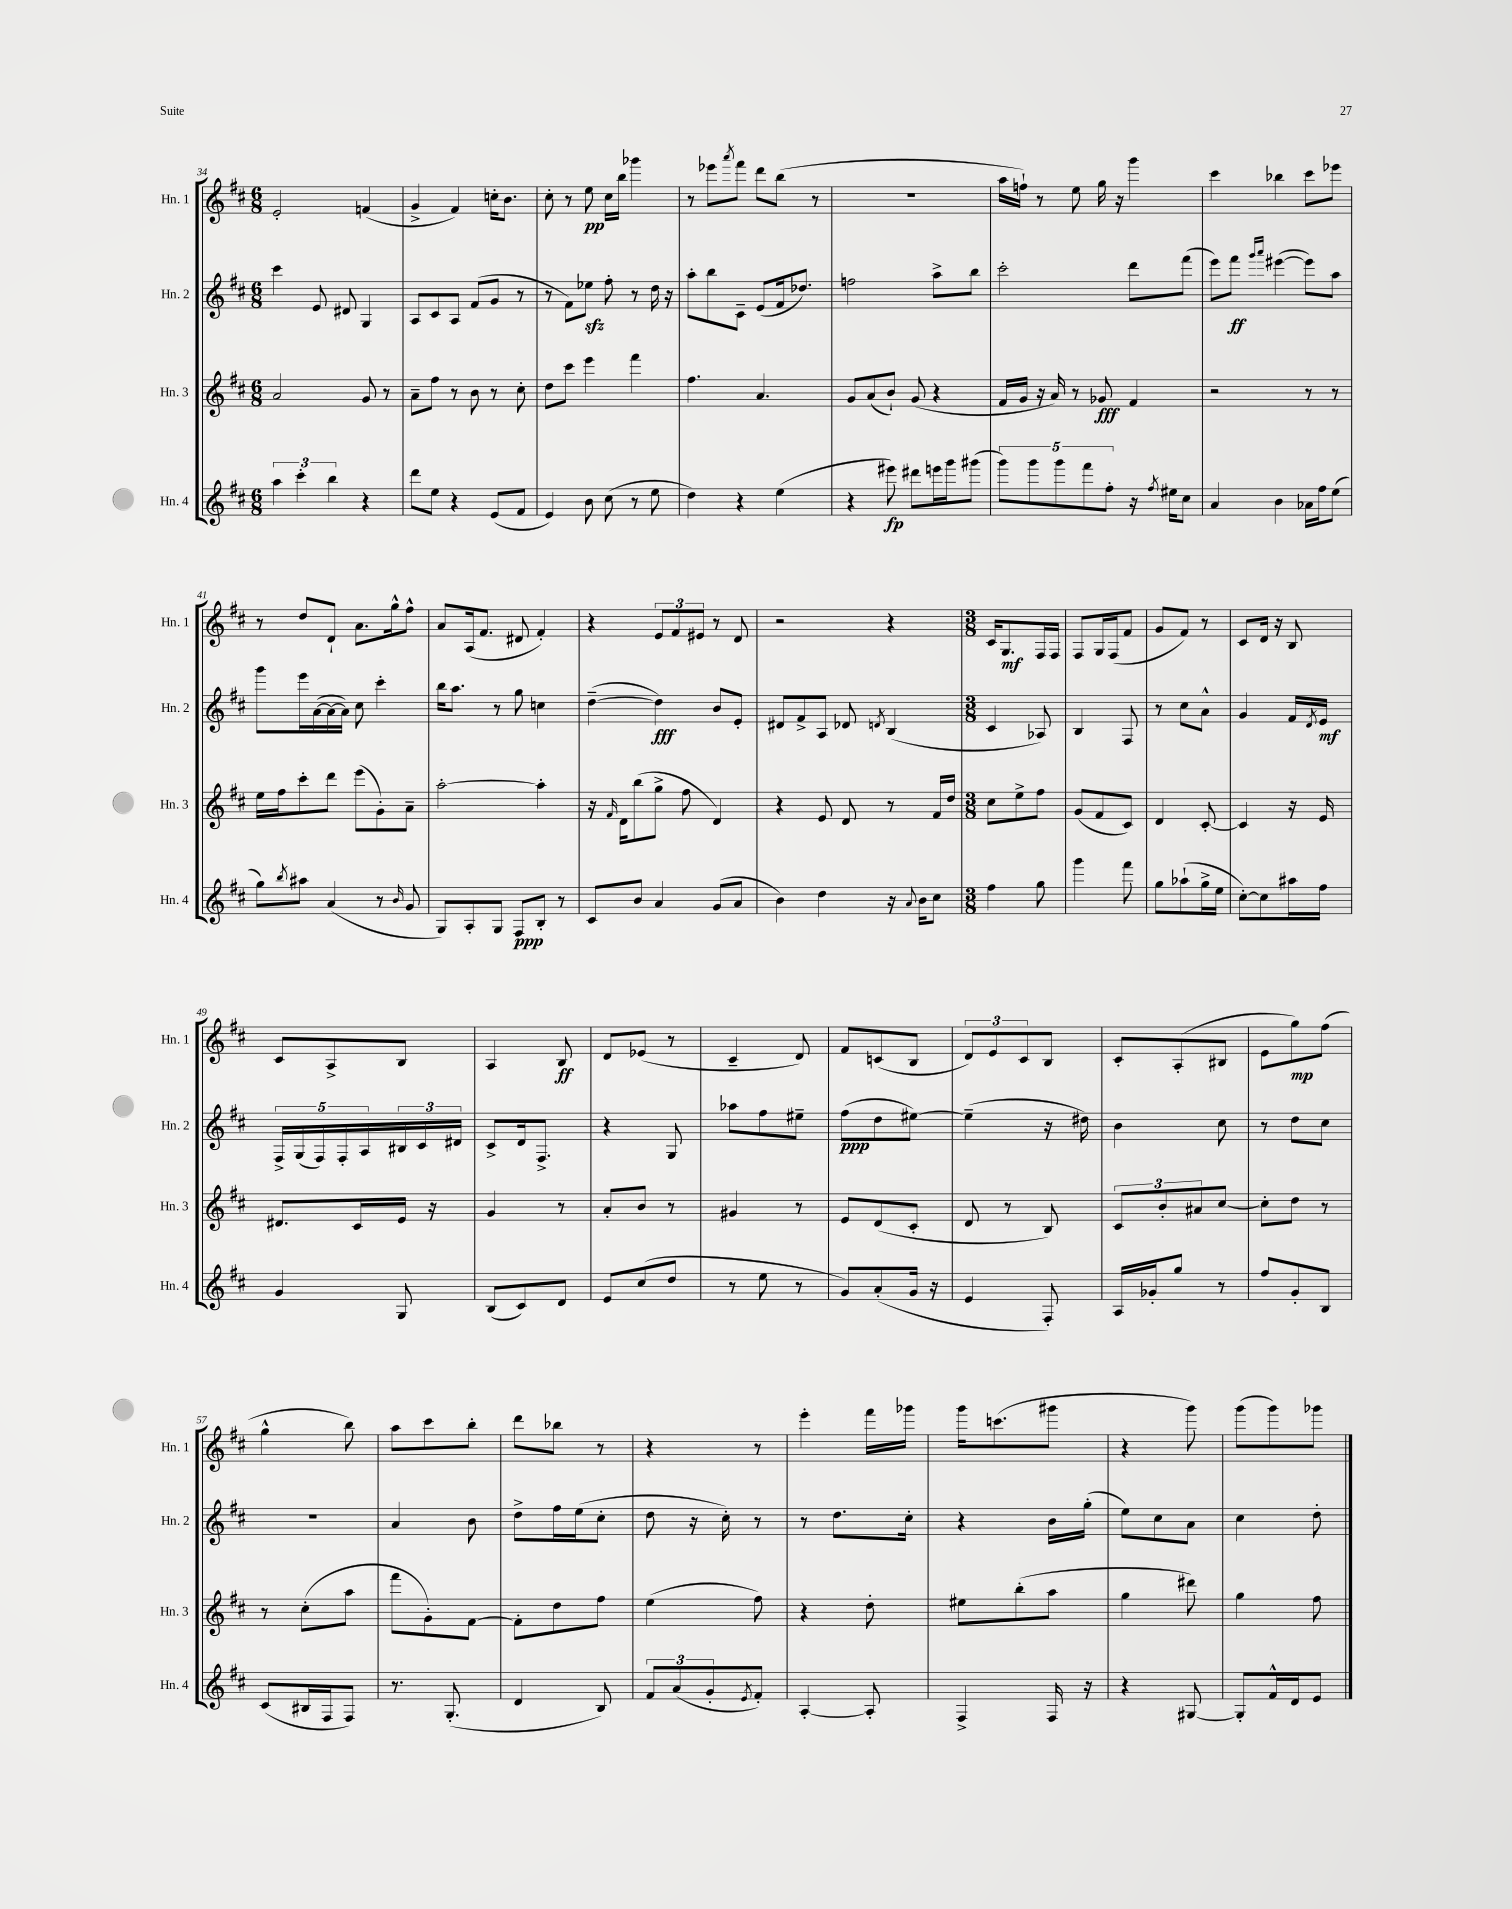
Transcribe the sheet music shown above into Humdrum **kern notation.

**kern	**dynam	**kern	**dynam	**kern	**dynam	**kern	**dynam
*part4	*part4	*part3	*part3	*part2	*part2	*part1	*part1
*staff4	*staff4	*staff3	*staff3	*staff2	*staff2	*staff1	*staff1
*I"Hn. 4	*	*I"Hn. 3	*	*I"Hn. 2	*	*I"Hn. 1	*
*I'Hn. 4	*	*I'Hn. 3	*	*I'Hn. 2	*	*I'Hn. 1	*
*clefG2	*	*clefG2	*	*clefG2	*	*clefG2	*
*k[f#c#]	*	*k[f#c#]	*	*k[f#c#]	*	*k[f#c#]	*
*M6/8	*	*M6/8	*	*M6/8	*	*M6/8	*
=34	=34	=34	=34	=34	=34	=34	=34
6aa\	.	2a/	.	4ccc#\	.	2e'/	.
6ccc#'\	.	.	.	.	.	.	.
.	.	.	.	8e/	.	.	.
6bb\	.	.	.	.	.	.	.
.	.	.	.	8d#X/	.	.	.
4r	.	8g/	.	4G/	.	(4fn/	.
.	.	8r	.	.	.	.	.
=35	=35	=35	=35	=35	=35	=35	=35
8ddd\L	.	8a~\L	.	8A/L	.	4g^/	.
8ee\J	.	8ff#\J	.	8c#/	.	.	.
4r	.	8r	.	8A/J	.	4f#/)	.
.	.	8b\	.	(8f#/L	.	.	.
(8e/L	.	8r	.	8g/J	.	16ccn'\KL	.
.	.	.	.	.	.	8.b\J	.
8f#/J	.	8cc#'\	.	8r	.	.	.
=36	=36	=36	=36	=36	=36	=36	=36
4e/)	.	8dd\L	.	8r	.	8cc#'\	.
.	.	8ccc#\J	.	8f#\L)	.	8r	.
8b\	.	4eee\	.	8ee-Xzz\J	.	8ee\	pp
(8cc#\	.	.	.	8ff#'\	.	16cc#\LL	.
.	.	.	.	.	.	16bb\JJ	.
8r	.	4fff#\	.	8r	.	4ggg-X\	.
8ee\	.	.	.	16dd\	.	.	.
.	.	.	.	16r	.	.	.
=37	=37	=37	=37	=37	=37	=37	=37
4dd\)	.	4.ff#\	.	8aa'\L	.	8r	.
.	.	.	.	8bb\	.	8eee-X\L	.
.	.	.	.	.	.	8qaaa/	.
4r	.	.	.	8c#~\J	.	8fff#\J	.
.	.	4.a/	.	(8e/L	.	8ddd\L	.
(4ee\	.	.	.	16f#/k	.	(8bb\J	.
.	.	.	.	8.dd-X/J)	.	.	.
.	.	.	.	.	.	8r	.
=38	=38	=38	=38	=38	=38	=38	=38
4r	.	8g/L	.	2ffn\	.	2.r	.
.	.	(8a/	.	.	.	.	.
8eee#X\)	fp	8b`/J)	.	.	.	.	.
8ddd#X\L	.	(8g/	.	.	.	.	.
16eeen\L	.	4r	.	8aa^\L	.	.	.
16ggg\J	.	.	.	.	.	.	.
(8ggg#X\J	.	.	.	8bb\J	.	.	.
=39	=39	=39	=39	=39	=39	=39	=39
10ggg\L)	.	16f#/LL	.	2ccc#'\	.	16aa\LL	.
.	.	16g/JJ	.	.	.	16ffn`\JJ)	.
10ggg\	.	.	.	.	.	.	.
.	.	16r	.	.	.	8r	.
.	.	16a/)	.	.	.	.	.
10ggg\	.	.	.	.	.	.	.
.	.	8r	.	.	.	8ee\	.
10fff#\	.	.	.	.	.	.	.
.	.	8g-X/	fff	.	.	16gg\	.
10ff#'\J	.	.	.	.	.	.	.
.	.	.	.	.	.	16r	.
16r	.	4f#/	.	8ddd\L	.	4ggg\	.
8qff#/	.	.	.	.	.	.	.
16ee#X\KL	.	.	.	.	.	.	.
8cc#\J	.	.	.	(8fff#\J	.	.	.
=40	=40	=40	=40	=40	=40	=40	=40
4a/	.	2r	.	8eee\L)	.	4ccc#\	.
.	.	.	.	8fff#\J	ff	.	.
.	.	.	.	16qqggg/LL	.	.	.
.	.	.	.	16qqaaa/JJ	.	.	.
4b\	.	.	.	([4eee#X\	.	4bb-X\	.
16a-X\LL	.	8r	.	8eee#\L])	.	8ccc#\L	.
16ff#\J	.	.	.	.	.	.	.
(8ee\J	.	8r	.	8aa\J	.	8eee-X\J	.
!!LO:LB:g=z
=41	=41	=41	=41	=41	=41	=41	=41
8gg\L)	.	16ee\LL	.	8ggg\L	.	8r	.
.	.	16ff#\J	.	.	.	.	.
8qbb/	.	.	.	.	.	.	.
8aa#X\J	.	8ccc#'\	.	16eee\L	.	8dd/L	.
.	.	.	.	([16a\	.	.	.
(4a/	.	8ddd\J	.	16a\_	.	8d`/J	.
.	.	.	.	16a\JJ])	.	.	.
.	.	(8eee\L	.	8cc#\	.	8.a\L	.
8r	.	8g'\)	.	4ccc#'\	.	.	.
.	.	.	.	.	.	16gg^^\k	.
16qqb/	.	.	.	.	.	.	.
8g/	.	8a~\J	.	.	.	8ff#^^\J	.
=42	=42	=42	=42	=42	=42	=42	=42
8G/L)	.	[2aa'\	.	16bb\KL	.	8a/L	.
.	.	.	.	8.aa\J	.	.	.
8A'/	.	.	.	.	.	(16A/k	.
.	.	.	.	.	.	8.f#/J	.
8G/J	.	.	.	8r	.	.	.
8F#/L	ppp	.	.	8gg\	.	8d#X/	.
8B'/J	.	4aa'\]	.	4ccn\	.	4f#'/)	.
8r	.	.	.	.	.	.	.
=43	=43	=43	=43	=43	=43	=43	=43
8c#/L	.	16r	.	([4dd~\	.	4r	.
.	.	16qqf#/	.	.	.	.	.
.	.	16d\KL	.	.	.	.	.
8b/J	.	(8bb\	.	.	.	.	.
4a/	.	8gg^\J	.	4dd\])	fff	12e/L	.
.	.	.	.	.	.	12f#/	.
.	.	8ff#\	.	.	.	.	.
.	.	.	.	.	.	12e#X/J	.
(8g/L	.	4d/)	.	8b/L	.	8r	.
8a/J	.	.	.	8e'/J	.	8d/	.
=44	=44	=44	=44	=44	=44	=44	=44
4b\)	.	4r	.	8d#X/L	.	2r	.
.	.	.	.	8f#^/	.	.	.
4dd\	.	8e/	.	8A/J	.	.	.
.	.	8d/	.	8d-X/	.	.	.
.	.	.	.	8qdn/	.	.	.
16r	.	8r	.	(4B/	.	4r	.
8qqa/	.	.	.	.	.	.	.
16b\KL	.	.	.	.	.	.	.
8cc#\J	.	16f#/LL	.	.	.	.	.
.	.	16dd/JJ	.	.	.	.	.
=45	=45	=45	=45	=45	=45	=45	=45
*M3/8	*	*M3/8	*	*M3/8	*	*M3/8	*
4ff#\	.	8cc#\L	.	4c#/	.	16c#/KL	.
.	.	.	.	.	.	8.G/	mf
.	.	8ee^\	.	.	.	.	.
8gg\	.	8ff#\J	.	8A-X/)	.	16F#/L	.
.	.	.	.	.	.	16F#/JJ	.
=46	=46	=46	=46	=46	=46	=46	=46
4ggg\	.	(8g/L	.	4B/	.	8F#/L	.
.	.	8f#/	.	.	.	16G/L	.
.	.	.	.	.	.	(16F#/J	.
8fff#\	.	8c#/J)	.	8F#/	.	8f#/J	.
=47	=47	=47	=47	=47	=47	=47	=47
8gg\L	.	4d/	.	8r	.	8g/L	.
(8aa-X`\	.	.	.	8cc#\L	.	8f#/J)	.
16gg^\L	.	[8c#'/	.	8a^^\J	.	8r	.
16ee\JJ	.	.	.	.	.	.	.
=48	=48	=48	=48	=48	=48	=48	=48
[8cc#'\L)	.	4c#/]	.	4g/	.	8c#/L	.
8cc#\]	.	.	.	.	.	16d/Jk	.
.	.	.	.	.	.	16r	.
16aa#X\L	.	16r	.	16f#/LL	.	8B/	.
.	.	.	.	8qd/	.	.	.
16ff#\JJ	.	16e/	.	16e/JJ	mf	.	.
!!LO:LB:g=z
=49	=49	=49	=49	=49	=49	=49	=49
4g/	.	8.d#X/L	.	20F#^/LL	.	8c#/L	.
.	.	.	.	(20G/	.	.	.
.	.	.	.	20F#/)	.	.	.
.	.	.	.	.	.	8A^/	.
.	.	.	.	20F#'/	.	.	.
.	.	16c#/L	.	.	.	.	.
.	.	.	.	20A/	.	.	.
8G/	.	16e/JJ	.	24B#X/	.	8B/J	.
.	.	.	.	24c#/	.	.	.
.	.	16r	.	.	.	.	.
.	.	.	.	24d#X/JJ	.	.	.
=50	=50	=50	=50	=50	=50	=50	=50
(8B/L	.	4g/	.	8c#^/L	.	4A/	.
8c#/)	.	.	.	16d/k	.	.	.
.	.	.	.	8.F#^/J	.	.	.
8d/J	.	8r	.	.	.	8B/	ff
=51	=51	=51	=51	=51	=51	=51	=51
8e/L	.	8a'/L	.	4r	.	8d/L	.
(8cc#/	.	8b/J	.	.	.	(8e-X/J	.
8dd/J	.	8r	.	8G/	.	8r	.
=52	=52	=52	=52	=52	=52	=52	=52
8r	.	4g#X/	.	8aa-X\L	.	4c#~/	.
8ee\	.	.	.	8ff#\	.	.	.
8r	.	8r	.	8ee#X~\J	.	8d/)	.
=53	=53	=53	=53	=53	=53	=53	=53
8g/L)	.	8e/L	.	(8ff#\L	ppp	8f#/L	.
(8a'/	.	(8d/	.	8dd\	.	(8cn/	.
16g/Jk	.	8c#'/J	.	[8ee#X\J)	.	8B/J	.
16r	.	.	.	.	.	.	.
=54	=54	=54	=54	=54	=54	=54	=54
4e/	.	8d/	.	(4ee#~\]	.	12d/L)	.
.	.	.	.	.	.	12e/	.
.	.	8r	.	.	.	.	.
.	.	.	.	.	.	12c#/	.
8F#'/)	.	8B/)	.	16r	.	8B/J	.
.	.	.	.	16dd#X\)	.	.	.
=55	=55	=55	=55	=55	=55	=55	=55
16A/LL	.	12c#/L	.	4b\	.	8c#'/L	.
16g-X'/J	.	.	.	.	.	.	.
.	.	12b'/	.	.	.	.	.
8gg/J	.	.	.	.	.	(8A'/	.
.	.	12a#X/	.	.	.	.	.
8r	.	[8cc#/J	.	8cc#\	.	8B#X/J	.
=56	=56	=56	=56	=56	=56	=56	=56
8ff#/L	.	8cc#'\L]	.	8r	.	8e\L	.
8g'/	.	8dd\J	.	8dd\L	.	8gg\)	mp
8B/J	.	8r	.	8cc#\J	.	(8ff#\J	.
!!LO:LB:g=z
=57	=57	=57	=57	=57	=57	=57	=57
(8c#/L	.	8r	.	4.r	.	4gg^^\	.
16B#X/L	.	(8cc#'\L	.	.	.	.	.
16F#/J	.	.	.	.	.	.	.
8F#/J)	.	8aa\J	.	.	.	8bb\)	.
=58	=58	=58	=58	=58	=58	=58	=58
8.r	.	8fff#\L	.	4a/	.	8aa\L	.
.	.	8g'\)	.	.	.	8ccc#\	.
(8.G'/	.	.	.	.	.	.	.
.	.	[8f#\J	.	8b\	.	8bb'\J	.
=59	=59	=59	=59	=59	=59	=59	=59
4d/	.	8f#'\L]	.	8dd^\L	.	8ddd\L	.
.	.	8dd\	.	16ff#\L	.	8bb-X\J	.
.	.	.	.	(16ee\J	.	.	.
8B/)	.	8ff#\J	.	8cc#'\J	.	8r	.
=60	=60	=60	=60	=60	=60	=60	=60
12f#/L	.	(4ee\	.	8dd\	.	4r	.
(12a/	.	.	.	.	.	.	.
.	.	.	.	16r	.	.	.
12g'/	.	.	.	.	.	.	.
.	.	.	.	16cc#'\)	.	.	.
8qe/	.	.	.	.	.	.	.
8f#'/J)	.	8ff#\)	.	8r	.	8r	.
=61	=61	=61	=61	=61	=61	=61	=61
[4A'/	.	4r	.	8r	.	4eee'\	.
.	.	.	.	8.dd\L	.	.	.
8A'/]	.	8dd'\	.	.	.	16fff#\LL	.
.	.	.	.	16cc#'\Jk	.	16ggg-X\JJ	.
=62	=62	=62	=62	=62	=62	=62	=62
4F#^/	.	8ee#X\L	.	4r	.	16ggg\KL	.
.	.	.	.	.	.	(8.cccn\	.
.	.	(8bb'\	.	.	.	.	.
16F#/	.	8aa\J	.	16b\LL	.	8ggg#X\J	.
16r	.	.	.	(16gg'\JJ	.	.	.
=63	=63	=63	=63	=63	=63	=63	=63
4r	.	4gg\	.	8ee\L)	.	4r	.
.	.	.	.	8cc#\	.	.	.
[8G#X/	.	8ddd#X\)	.	8a\J	.	8ggg\)	.
=64	=64	=64	=64	=64	=64	=64	=64
8G#'/L]	.	4gg\	.	4cc#\	.	(8ggg\L	.
16f#^^/L	.	.	.	.	.	8ggg\)	.
16d/J	.	.	.	.	.	.	.
8e/J	.	8ff#\	.	8dd'\	.	8ggg-X\J	.
==	==	==	==	==	==	==	==
*-	*-	*-	*-	*-	*-	*-	*-
